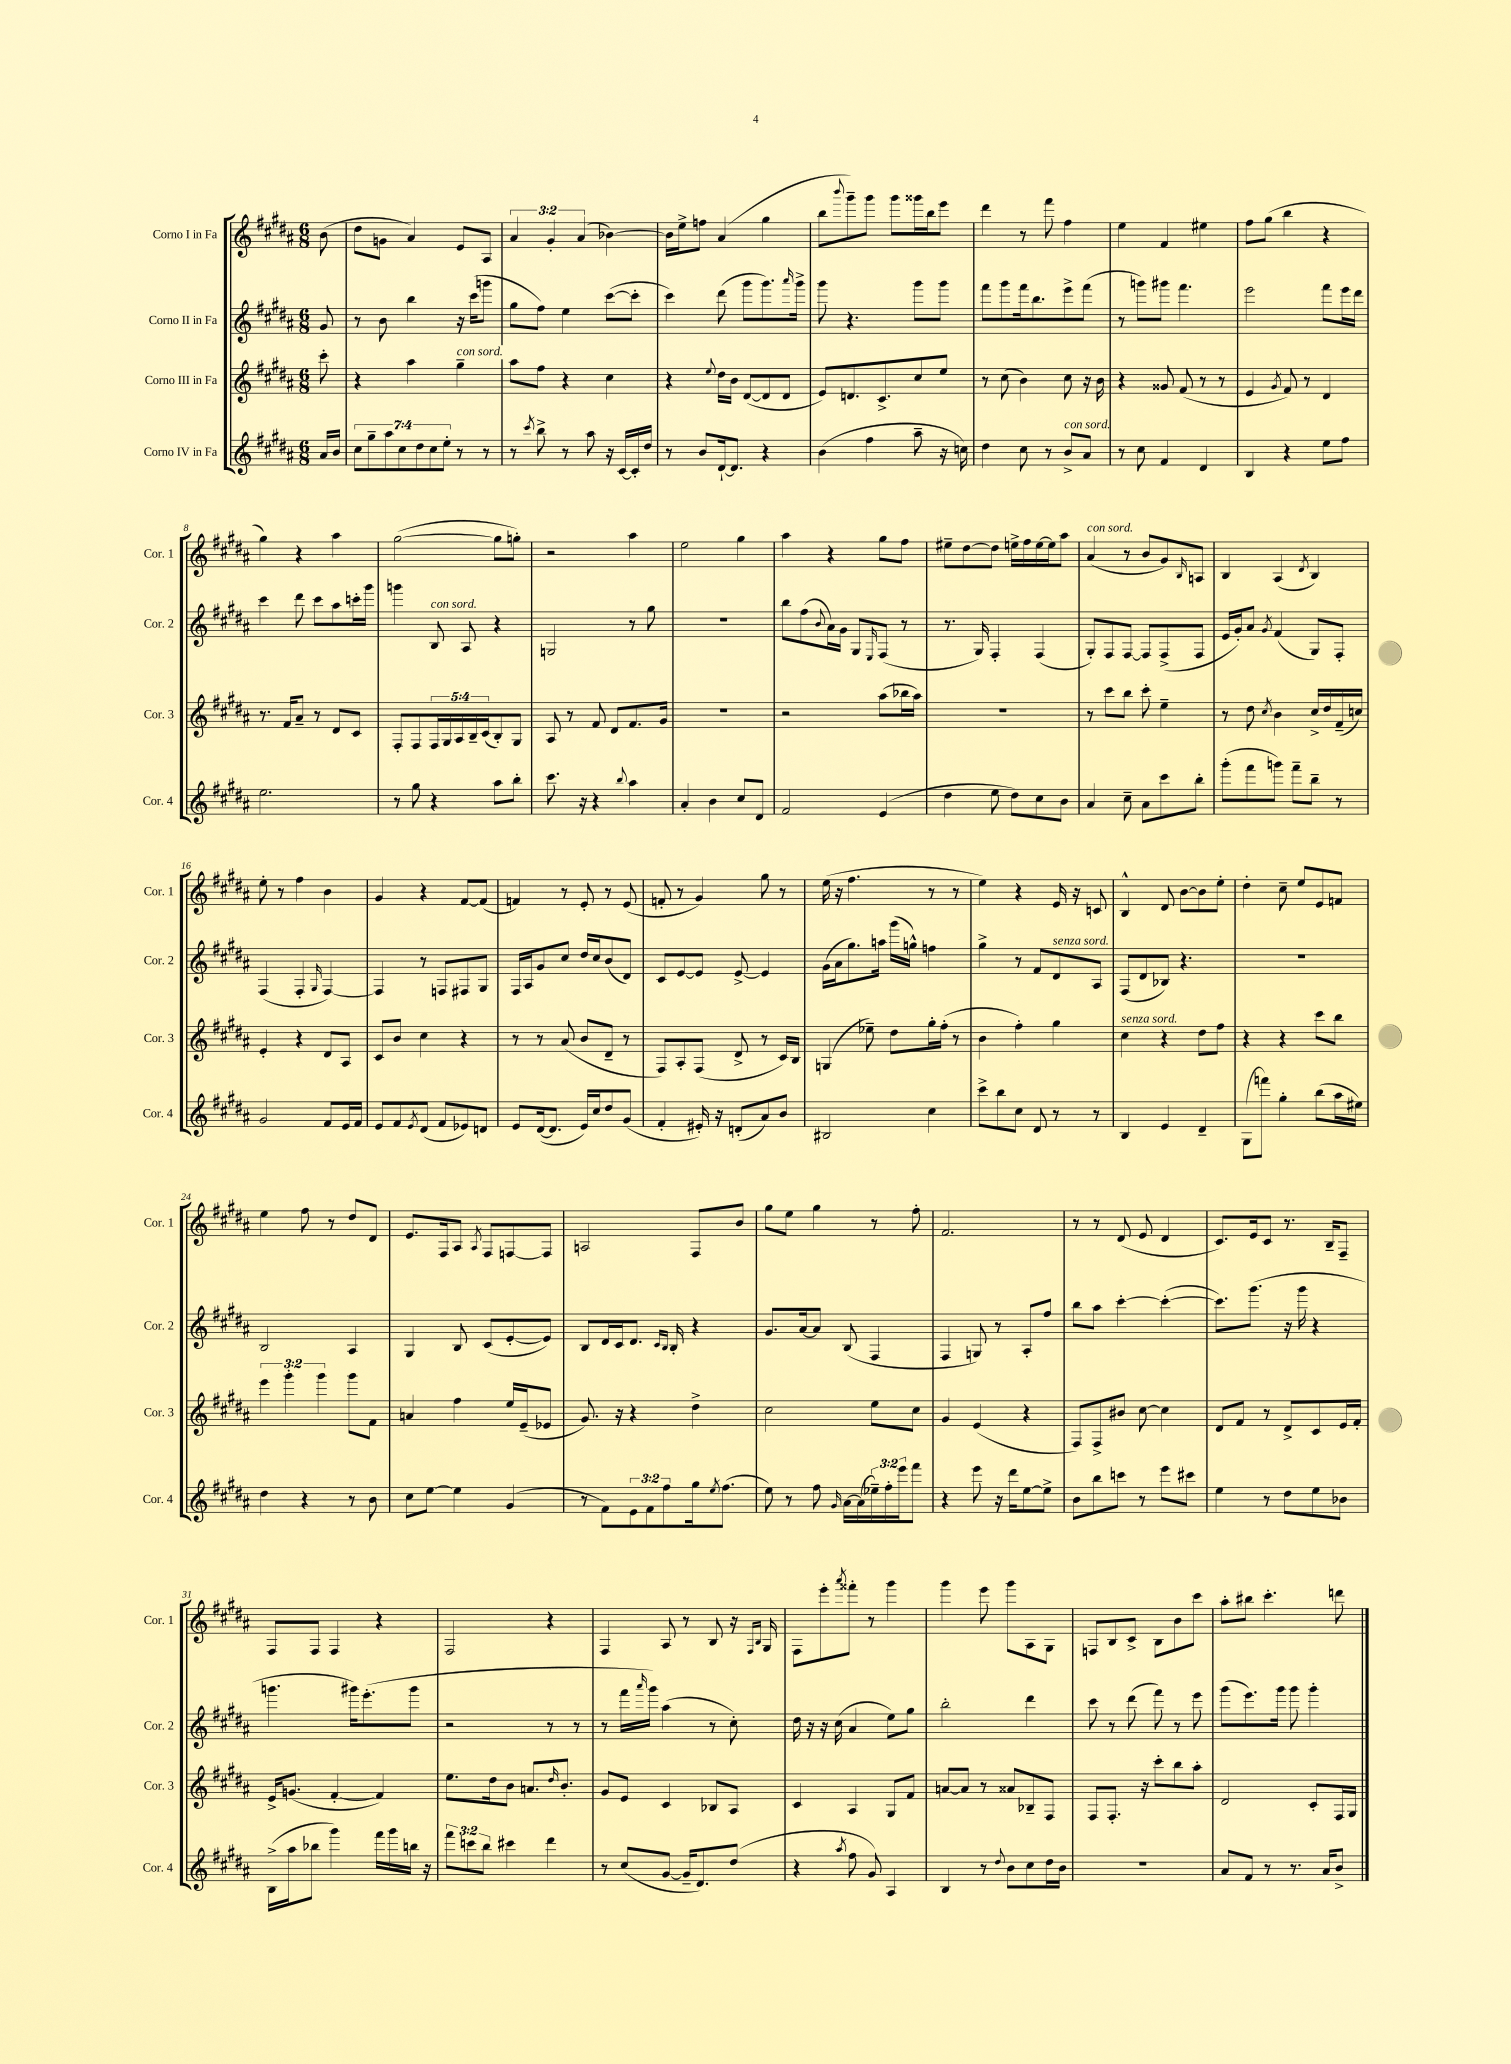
<<
\new StaffGroup <<
\new Staff = "s0" \with { instrumentName = "Corno I in Fa" shortInstrumentName = "Cor. 1" } {
    \clef treble \key b \major \numericTimeSignature \time 6/8 \override Staff.TupletNumber.text = #tuplet-number::calc-fraction-text \partial 8
    b'8( |
    dis''8 g'8 ais'4) e'8 ais8 |
    \tuplet 3/2 { ais'4 gis'4-. ais'4( } bes'4~) |
    bes'16 e''16-> f''8 ais'4( gis''4 |
    b''8 \appoggiatura { b'''8 } gis'''8--) gis'''8 gis'''8 gisis'''16 b''16 e'''8 |
    dis'''4 r8 fis'''8 fis''4 |
    e''4 fis'4 eis''4 |
    fis''8 gis''8( b''4 r4 |
    gis''4) r4 ais''4 |
    gis''2~( gis''8 g''8-.) |
    r2 ais''4 |
    e''2 gis''4 |
    ais''4 r4 gis''8 fis''8 |
    eis''8-- dis''8~ dis''8 e''16-> fis''16 e''16~ e''16 ais''8 |
    ais'4^\markup { \italic "con sord." }( r8 b'8 gis'8) \grace { b16 } a8 |
    b4 ais4( \acciaccatura { dis'8 } b4) |
    e''8-. r8 fis''4 b'4 |
    gis'4 r4 fis'8~ fis'8( |
    f'4) r8 e'8-. r8 e'8( |
    f'8-. r8 gis'4) gis''8 r8 |
    e''16( r16 fis''4. r8 r8 |
    e''4) r4 e'16 r16 c'8 |
    b4-^ dis'8 b'8~ b'8 e''8-. |
    dis''4-. cis''8-- e''8 e'8 f'8 |
    e''4 fis''8 r8 dis''8 dis'8 |
    e'8. fis16 ais8 \acciaccatura { ais8 } fis8 f8~ f8 |
    a2 fis8 b'8 |
    gis''8 e''8 gis''4 r8 fis''8-. |
    fis'2. |
    r8 r8 dis'8( e'8 dis'4 |
    cis'8.) e'16 cis'8 r8. b16-- fis8-- |
    fis8 fis8 fis4 r4 |
    fis2 r4 |
    fis4 ais8 r8 b8 r16 \grace { fis16 b16 } gis16 |
    fis8 e'''8-. \acciaccatura { ais'''8 } fisis'''8-. r8 gis'''4 |
    gis'''4 e'''8 gis'''8 ais8 gis8 |
    f8 b8 cis'8-> b8 b'8 cis'''8 |
    ais''8-. bis''8 cis'''4.-. d'''8 \bar "|." |
}
\new Staff = "s1" \with { instrumentName = "Corno II in Fa" shortInstrumentName = "Cor. 2" } {
    \clef treble \key b \major \numericTimeSignature \time 6/8 \partial 8
    gis'8 |
    r8 b'8 b''4 r16 cis'''16( g'''8 |
    gis''8 fis''8) e''4 cis'''8~( cis'''8-. |
    cis'''4) dis'''8( gis'''8 gis'''8.) \grace { ais'''16 } gis'''16-> |
    gis'''8 r4. gis'''8 gis'''8 |
    fis'''8 gis'''8 fis'''16 b''8. e'''8-> fis'''8( |
    r8 g'''8) gis'''8 fis'''4. |
    e'''2 fis'''8 e'''16 dis'''16 |
    cis'''4 dis'''8 cis'''8 ais''8 c'''16-. gis'''16 |
    g'''4 b8^\markup { \italic "con sord." } ais8 r4 |
    g2 r8 gis''8 |
    R2. |
    b''8 fis''8( \appoggiatura { b'8 } ais'16) gis'16 gis8 \grace { e16 } fis8( r8 |
    r8. gis16) fis4-. fis4( |
    gis8-.) fis8 fis8~ fis8 fis8->( fis8 |
    e'16 gis'16-.) ais'8 \acciaccatura { gis'8 } fis'4( gis8) fis8-. |
    fis4( fis4-. \grace { gis16 } fis4~) |
    fis4 r8 f8 fis8 gis8 |
    fis16 ais16 gis'8 cis''8 dis''16 cis''16 b'8( dis'8) |
    cis'8 e'8~ e'8 e'8~-> e'4 |
    gis'16( ais'16 gis''8.) a''16 gis'''16( g''16-^) f''4 |
    gis''4-> r8 fis'8 dis'8^\markup { \italic "senza sord." } ais8 |
    fis8( dis'8 bes8) r4. |
    R2. |
    b2 ais4 |
    gis4 b8 cis'8( e'8~-. e'8) |
    b8 dis'16 cis'16 dis'8. \grace { cis'16 b16 } b16-. r4 |
    gis'8. ais'16~ ais'8 b8( fis4 |
    fis4 g8) r8 ais8-. fis''8 |
    b''8 ais''8 cis'''4~-. cis'''4~-.( |
    cis'''8.) gis'''8.( r16 gis'''16 r4 |
    g'''4. gis'''16) e'''8.-.( gis'''8 |
    r2 r8 r8 |
    r8 fis'''16 \grace { ais'''16 } gis'''16) ais''4( r8 cis''8-.) |
    dis''16 r16 r16 cis''16( ais'4 e''8) gis''8 |
    b''2-. dis'''4 |
    cis'''8 r8 dis'''8( fis'''8) r8 e'''8 |
    gis'''8( e'''8.) gis'''16 gis'''8 gis'''4-. \bar "|." |
}
\new Staff = "s2" \with { instrumentName = "Corno III in Fa" shortInstrumentName = "Cor. 3" } {
    \clef treble \key b \major \numericTimeSignature \time 6/8 \override Staff.TupletNumber.text = #tuplet-number::calc-fraction-text \partial 8
    cis'''8-. |
    r4 ais''4 gis''4--^\markup { \italic "con sord." } |
    ais''8 fis''8 r4 cis''4 |
    r4 \appoggiatura { e''8 } dis''16 b'16 dis'8~( dis'8 dis'8 |
    e'8) d'8. cis'8.-> cis''8 e''8 |
    r8 cis''8( b'4) cis''8 r16 b'16 |
    r4 gisis'8 fis'8( r8 r8 |
    e'4 \acciaccatura { gis'8 } fis'8) r8 dis'4 |
    r8. fis'16 ais'8-- r8 dis'8 cis'8 |
    fis8-. fis8 \tuplet 5/4 { fis16 gis16 ais16 b16-- cis'16( } b8-.) gis8 |
    ais8 r8 fis'8 dis'8 fis'8. gis'16 |
    R2. |
    r2 ais''8( bes''16 ais''16) |
    R2. |
    r8 cis'''8 b''8 cis'''8-. e''4-- |
    r8 dis''8 \acciaccatura { cis''8 } b'4 cis''16-> dis''16 fis'16--( c''16) |
    e'4-. r4 dis'8 ais8 |
    cis'8 b'8 cis''4 r4 |
    r8 r8 ais'8( b'8 dis'8-- r8 |
    fis8) ais8-. fis8( dis'8-> r8 cis'16) b16 |
    g4( ees''8--) dis''8 gis''16-. fis''16-.( r8 |
    b'4 fis''4-.) gis''4 |
    cis''4^\markup { \italic "senza sord." } r4 dis''8 fis''8 |
    r4 r4 cis'''8 b''8 |
    \tuplet 3/2 { e'''4 gis'''4-. gis'''4 } gis'''8 fis'8 |
    a'4 fis''4 e''16 e'16--( ees'8 |
    gis'8.) r16 r4 dis''4-> |
    cis''2 e''8 cis''8 |
    gis'4 e'4( r4 |
    fis8) fis8-> bis'8 cis''8~ cis''4 |
    dis'8 fis'8 r8 dis'8-> cis'8 e'16 fis'16-. |
    e'16-> g'8.( fis'4~-. fis'4) |
    e''8. dis''16 b'8 a'8. \grace { dis''16 } b'8.-. |
    gis'8 e'8 cis'4 bes8 ais8 |
    cis'4 ais4 gis8 fis'8 |
    a'8~ a'8 r8 aisis'8 bes8-- fis8 |
    fis8 fis8.-. r16 cis'''8-. b''8 ais''8-. |
    dis'2 cis'8-. fis16 gis16 \bar "|." |
}
\new Staff = "s3" \with { instrumentName = "Corno IV in Fa" shortInstrumentName = "Cor. 4" } {
    \clef treble \key b \major \numericTimeSignature \time 6/8 \override Staff.TupletNumber.text = #tuplet-number::calc-fraction-text \partial 8
    ais'16 b'16 |
    \tuplet 7/4 { cis''8 gis''8-- ais''8 cis''8 dis''8 cis''8 e''8-. } r8 r8 |
    r8 \acciaccatura { cis'''8 } b''8-> r8 ais''8 r16 cis'16~ cis'16-. dis''16 |
    r8 b'8 dis'16~-! dis'8. r4 |
    b'4( fis''4 ais''8-- r16 c''16) |
    dis''4 cis''8 r8 b'8->^\markup { \italic "con sord." } ais'8 |
    r8 cis''8 fis'4 dis'4 |
    b4 r4 e''8 fis''8 |
    e''2. |
    r8 gis''8 r4 ais''8 b''8-. |
    cis'''8. r16 r4 \appoggiatura { b''8 } ais''4 |
    ais'4-. b'4 cis''8 dis'8 |
    fis'2 e'4( |
    dis''4 e''8 dis''8) cis''8 b'8 |
    ais'4 cis''8-- ais'8 cis'''8 b''8-. |
    gis'''8-.( fis'''8 g'''8) fis'''8-- b''8-- r8 |
    gis'2 fis'8 e'16 fis'16 |
    e'8 fis'8 \acciaccatura { e'8 } dis'8( fis'8 ees'8) d'8 |
    e'8 dis'16~( dis'8. e'16) cis''16 dis''8 gis'8( |
    fis'4-. eis'16-.) r16 d'8-.( ais'8) b'8 |
    bis2 cis''4 |
    cis'''8-> b''8 cis''8 dis'8 r8 r8 |
    b4 e'4 dis'4-- |
    gis8( f'''8) gis''4-. b''8( ais''16 eis''16) |
    dis''4 r4 r8 b'8 |
    cis''8 e''8~ e''4 gis'4( |
    r8 fis'8) \tuplet 3/2 { e'8 fis'8 fis''8 } gis''16 \acciaccatura { e''8 } fis''8.( |
    e''8) r8 fis''8 \grace { gis'16 } ais'16~ ais'16( \tuplet 3/2 { ees''16--) fis''16-. e'''16 } fis'''8 |
    r4 e'''8 r16 dis'''16 e''8~ e''8-> |
    b'8 b''8 c'''8 r8 e'''8 cis'''8 |
    e''4 r8 dis''8 e''8 bes'8 |
    b16->( ais''16 bes''8 gis'''4) fis'''16 gis'''16 b''16 r16 |
    \tuplet 3/2 { fis'''8 c'''8 b''8 } cis'''4 dis'''4 |
    r8 cis''8( gis'8~ gis'16-- dis'8.) dis''8( |
    r4 \acciaccatura { ais''8 } fis''8 gis'8) ais4 |
    b4 r8 \appoggiatura { dis''8 } b'8 cis''8 dis''16 b'16 |
    R2. |
    ais'8 fis'8 r8 r8. ais'16 b'8-> \bar "|." |
}
>>
>>
